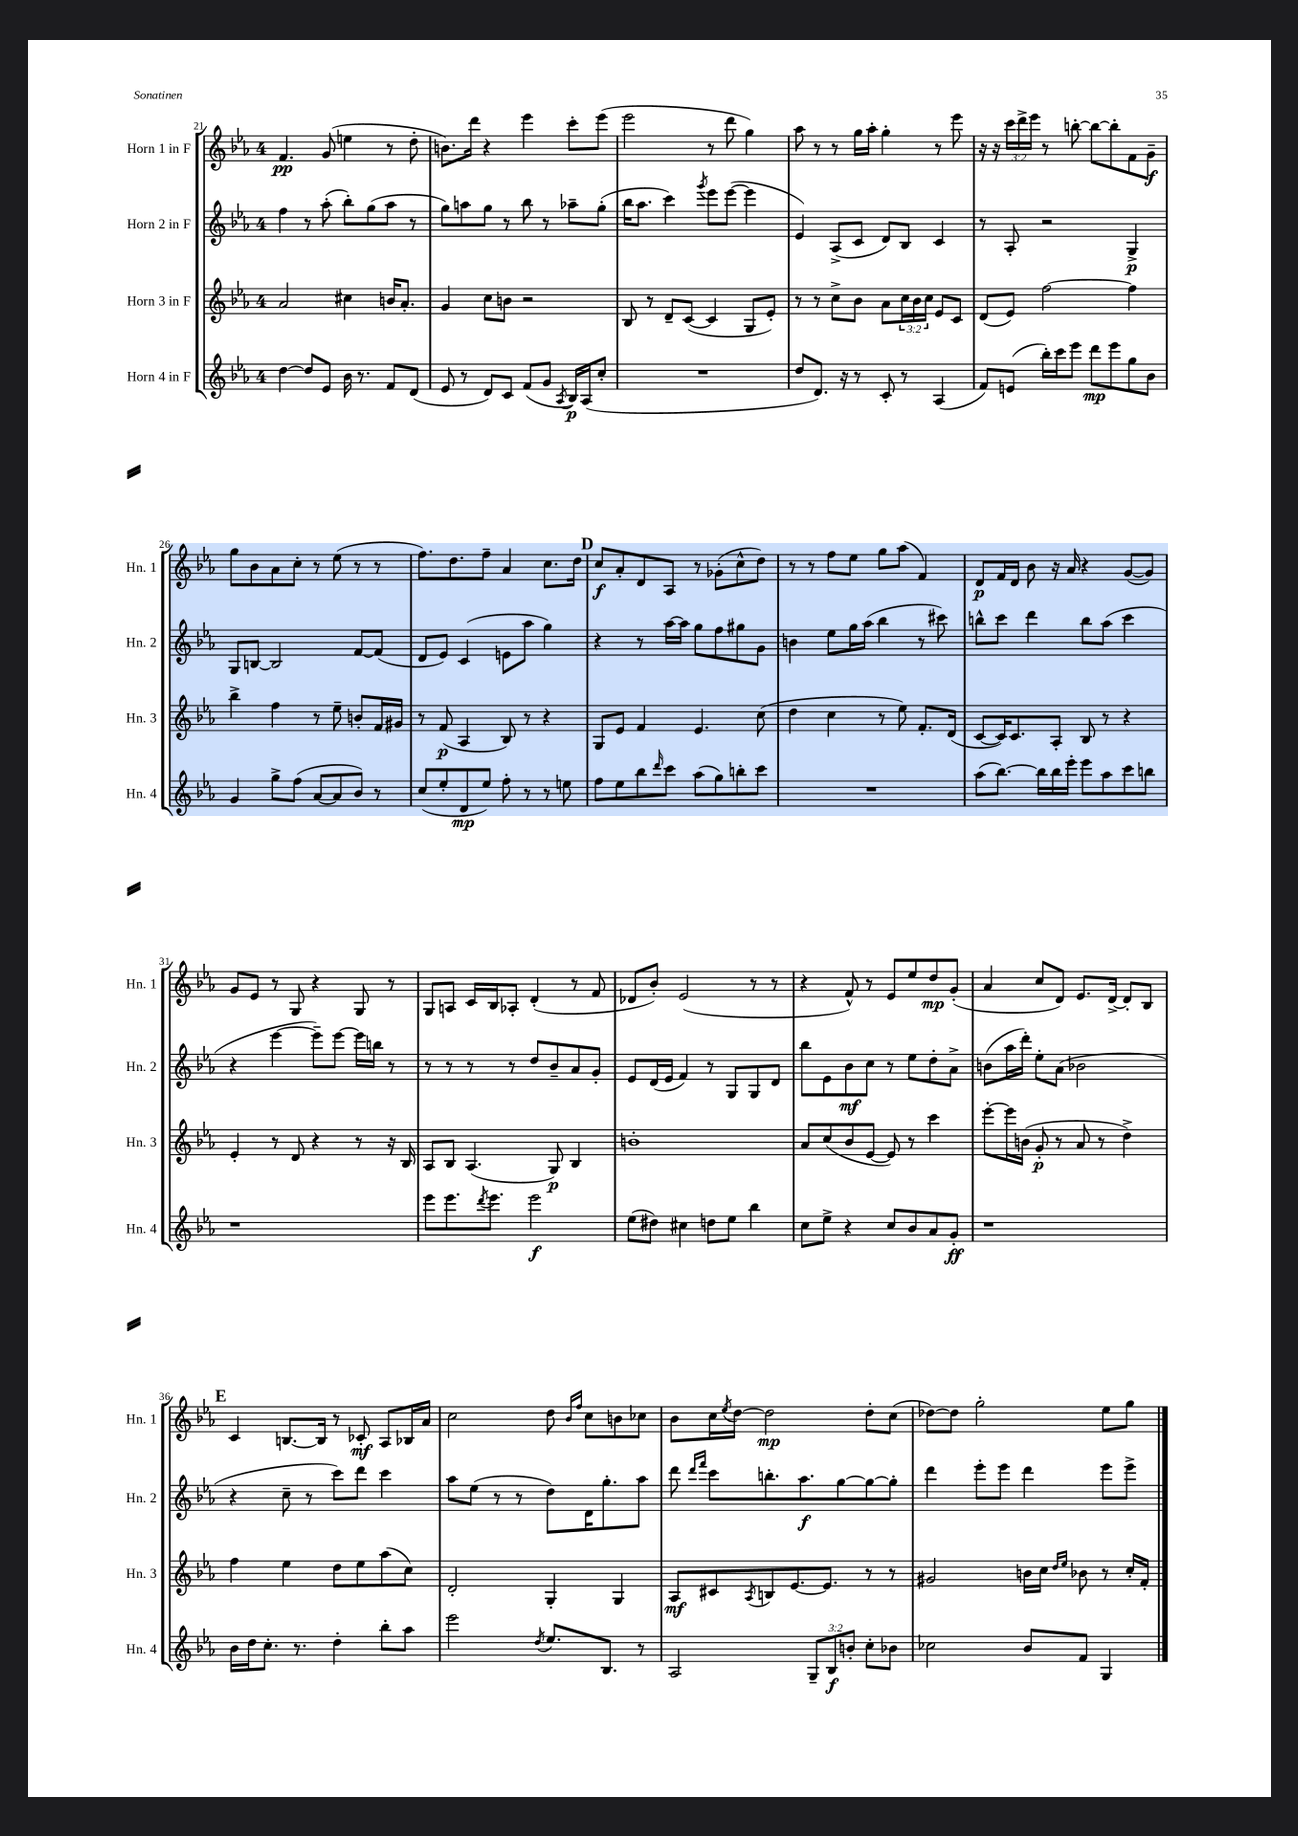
<<
\new StaffGroup <<
\new Staff = "s0" \with { instrumentName = "Horn 1 in F" shortInstrumentName = "Hn. 1" } {
    \clef treble \key ees \major \once \override Staff.TimeSignature.style = #'single-digit \time 4/4 \override Staff.TupletNumber.text = #tuplet-number::calc-fraction-text
    f'4.\pp g'8( e''4 r8 d''8-. |
    b'8.) d'''16 r4 ees'''4 c'''8-. ees'''8( |
    ees'''2 r8 d'''8 g''4) |
    aes''8 r8 r8 g''16 aes''16-. g''4-. r8 ees'''8 |
    r16 r16 \tuplet 3/2 { c'''16 d'''16-> ees'''16 } r8 b''8~-. b''8~ b''8-. f'8 g'8--\f |
    g''8 bes'8 aes'8 c''8-. r8 ees''8( r8 r8 |
    f''8.) d''8. f''8-- aes'4 c''8. d''16 |
    \mark \markup { \bold "D" } c''8\f aes'8-. d'8 aes8 r8 ges'8-.( c''8-^ d''8) |
    r8 r8 f''8 ees''8 g''8 aes''8( f'4) |
    d'8\p f'16 d'16 bes'8 r16 aes'16 r4 g'8~( g'8) |
    g'8 ees'8 r8 g8 r4 g8 r8 |
    g8 a8 c'16 bes16 aes8-. d'4-.( r8 f'8 |
    des'8 bes'8-.) ees'2( r8 r8 |
    r4 f'8-^) r8 ees'8 ees''8 d''8\mp g'8-.( |
    aes'4 c''8 d'8) ees'8. d'16~-> d'8-. bes8 |
    \mark \markup { \bold "E" } c'4 b8.~ b16 r8 ces'8-.\mf aes8 bes16 aes'16 |
    c''2 d''8 \grace { bes'16 f''16 } c''8 b'8 ces''8 |
    bes'8 c''16 \acciaccatura { ees''8 } d''16~ d''2\mp d''8-. c''8( |
    des''8~) des''8 g''2-. ees''8 g''8 \bar "|." |
}
\new Staff = "s1" \with { instrumentName = "Horn 2 in F" shortInstrumentName = "Hn. 2" } {
    \clef treble \key ees \major \once \override Staff.TimeSignature.style = #'single-digit \time 4/4
    f''4 r8 aes''8-.( bes''8-.) g''8( aes''8 r8 |
    g''8) a''8 g''8 r8 bes''8 r8 aes''8-- g''8-.( |
    bes''16 aes''8. c'''4) \acciaccatura { g'''8 } ees'''8 ees'''8~( ees'''4 |
    ees'4) aes8->( c'8 d'8) bes8 c'4 |
    r8 aes8-. r2 g4->\p |
    g8 b8~ b2 f'8~ f'8( |
    d'8 ees'8) c'4( e'8 aes''8 g''4) |
    \mark \markup { \bold "D" } r4 r8 aes''16~ aes''16 g''8 f''8 gis''8 g'8 |
    b'4 ees''8 g''16 aes''16( bes''4 r8 cis'''8) |
    b''8-^ c'''8 d'''4 b''8 aes''8( c'''4 |
    r4 ees'''4~ ees'''8--) ees'''8~ ees'''16 b''16 r8 |
    r8 r8 r8 r8 d''8 bes'8-- aes'8 g'8-. |
    ees'8 d'16( ees'16 f'4) r8 g8 g8 d'8 |
    bes''8 ees'8 bes'8\mf c''8 r8 ees''8 d''8-. aes'8-> |
    b'8( aes''16 d'''16-.) ees''8-. aes'8( bes'2 |
    \mark \markup { \bold "E" } r4 c''8-- r8 c'''8) d'''8 c'''4 |
    aes''8 ees''8( r8 r8 d''8) d'16 g''8.-. aes''8 |
    d'''8 \grace { d'''16 f'''16 } c'''8 b''8.-. aes''8.\f g''8~ g''8~ g''8-. |
    d'''4 ees'''8-. ees'''8 d'''4 ees'''8 ees'''8-> \bar "|." |
}
\new Staff = "s2" \with { instrumentName = "Horn 3 in F" shortInstrumentName = "Hn. 3" } {
    \clef treble \key ees \major \once \override Staff.TimeSignature.style = #'single-digit \time 4/4 \override Staff.TupletNumber.text = #tuplet-number::calc-fraction-text
    aes'2 cis''4 b'16 aes'8.-. |
    g'4 c''8 b'8 r2 |
    bes8 r8 d'8-- c'8~( c'4 g8 ees'8-.) |
    r8 r8 c''8-> bes'8 aes'8 \tuplet 3/2 { c''16 bes'16 c''16 } ees'8 c'8 |
    d'8( ees'8) f''2~ f''4 |
    bes''4-> f''4 r8 ees''8-- b'8-. f'16 gis'16 |
    r8 f'8\p( aes4 bes8) r8 r4 |
    \mark \markup { \bold "D" } g8 ees'8 f'4 ees'4. c''8( |
    d''4 c''4 r8 ees''8) f'8.-. d'16( |
    c'8~ c'16) c'8. aes8-. bes8 r8 r4 |
    ees'4-. r8 d'8 r4 r8 r16 bes16 |
    aes8 bes8 aes4.( g8\p) bes4 |
    b'1-. |
    aes'8 c''8( bes'8 ees'8~ ees'8) r8 c'''4 |
    ees'''8~-. ees'''16 b'16( g'8-.\p r8 aes'8 r8 d''4->) |
    \mark \markup { \bold "E" } f''4 ees''4 d''8 ees''8 aes''8( c''8) |
    d'2-. g4-. g4 |
    aes8\mf cis'8 \acciaccatura { aes8 } b8 ees'8.~ ees'8. r8 r8 |
    gis'2 b'16 c''16 \grace { d''16 ees''16 } bes'8 r8 c''16-. f'16-. \bar "|." |
}
\new Staff = "s3" \with { instrumentName = "Horn 4 in F" shortInstrumentName = "Hn. 4" } {
    \clef treble \key ees \major \once \override Staff.TimeSignature.style = #'single-digit \time 4/4 \override Staff.TupletNumber.text = #tuplet-number::calc-fraction-text
    d''4~ d''8 ees'8 bes'16 r8. f'8 d'8( |
    ees'8 r8 d'8) c'8 f'8( g'8 \acciaccatura { aes8 } bes16\p) aes16( c''8-. |
    R1 |
    d''8 d'8.) r16 r8 c'8-. r8 aes4( |
    f'8) e'8( bes''16-.) c'''16 ees'''8 d'''8\mp ees'''8 g''8 bes'8 |
    g'4 g''8-> f''8( aes'8~ aes'8 bes'8) r8 |
    c''8( ees''8-. d'8\mp ees''8) f''8-. r8 r8 e''8 |
    \mark \markup { \bold "D" } f''8 ees''8 bes''8 \grace { d'''16 } c'''8 aes''8( g''8) b''8-. c'''8 |
    R1 |
    aes''8( bes''8.~) bes''16 bes''16 ees'''16-. ees'''8 aes''8 c'''8 b''8 |
    r1 |
    ees'''8 ees'''8. \acciaccatura { d'''8 } ees'''8. ees'''2\f |
    ees''8( dis''8) cis''4 d''8 ees''8 bes''4 |
    c''8 ees''8-> r4 c''8 bes'8 aes'8 g'8-.\ff |
    r1 |
    \mark \markup { \bold "E" } bes'16 d''16 c''8.-. r8. d''4-. bes''8-. aes''8 |
    ees'''2 \acciaccatura { d''8 } ees''8. bes8. r8 |
    aes2 \tuplet 3/2 { g8-- bes8\f b'8-. } c''8-. bes'8 |
    ces''2 bes'8 f'8 g4 \bar "|." |
}
>>
>>
\layout { \context { \Score currentBarNumber = #21 } }
